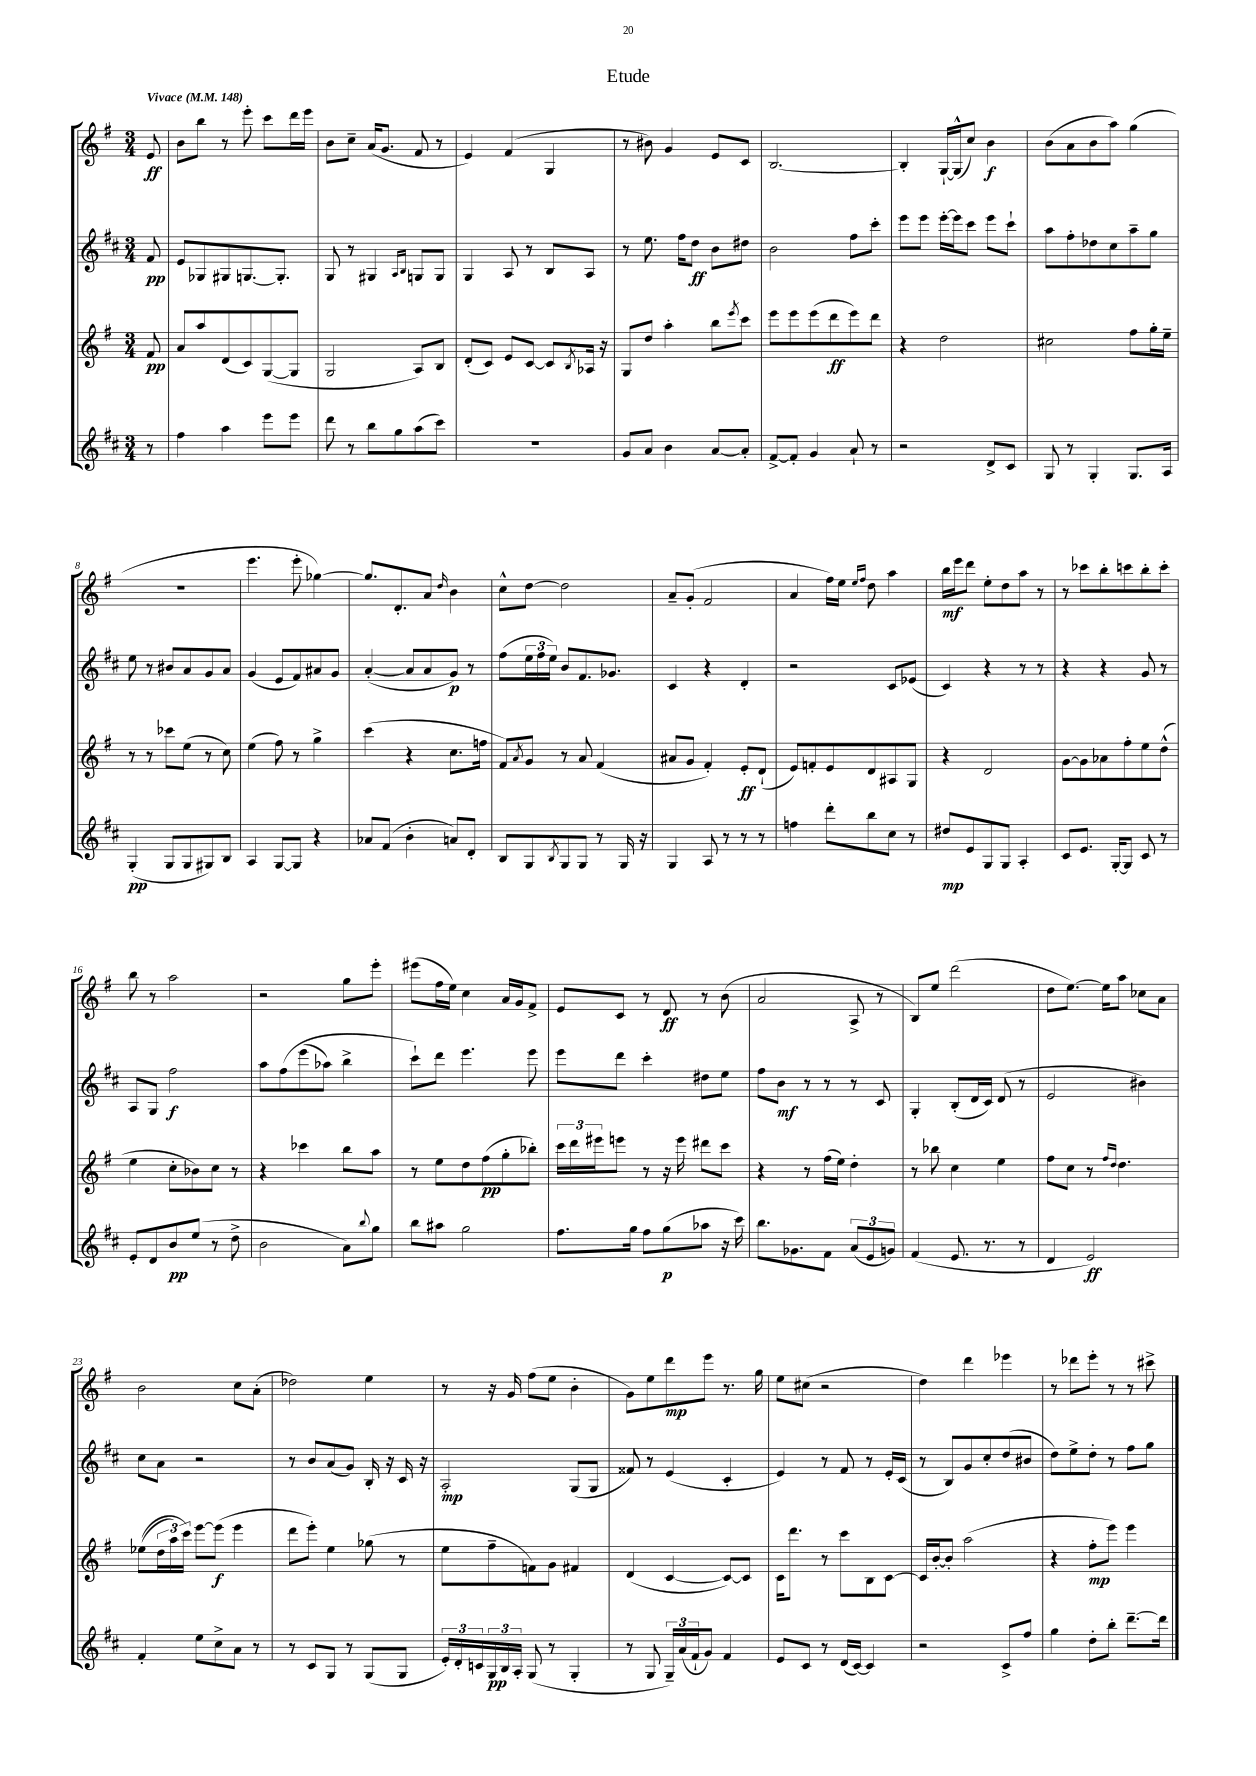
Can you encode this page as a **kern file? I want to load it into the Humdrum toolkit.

**kern	**kern	**kern	**kern
*staff4	*staff3	*staff2	*staff1
*clefG2	*clefG2	*clefG2	*clefG2
*k[f#c#]	*k[f#]	*k[f#c#]	*k[f#]
*M3/4	*M3/4	*M3/4	*M3/4
*MM148	*MM148	*MM148	*MM148
8r	8f#	8f#	8e
=	=	=	=
4ff#	8a	8e	8b
.	8aa	8G-	8bb
4aa	(8d	8G#	8r
.	8c)	[8.G	8eee'
8eee	([8G	.	8ccc
.	.	8.G']	.
8eee	8G]	.	16ddd
.	.	.	16eee
=	=	=	=
8ddd	2G	8G	8b
8r	.	8r	8cc~
8bb	.	4G#	(16a
.	.	.	8.g
8gg	.	.	.
.	.	16qqA	.
.	.	16qqB	.
(8aa	8A)	8G	8f#
8ccc#)	8B	8G	8r
=	=	=	=
2.r	(8d'	4G	4e)
.	8c)	.	.
.	8e	8A	(4f#
.	[8c	8r	.
.	8c]	8B	4G
.	8qB	.	.
.	16A-	8A	.
.	16r	.	.
=	=	=	=
8g	8G	8r	8r
8a	8dd	8.ee	8b#)
4b	4aa'	.	4g
.	.	16ff#	.
.	.	8dd	.
[8a	8bb	8b	8e
.	8qeee	.	.
8a']	8ccc	8dd#	8c
=	=	=	=
[8f#^	8eee	2b	[2.B
8f#']	8eee	.	.
4g	(8eee	.	.
.	8ddd	.	.
8a`	8eee)	8ff#	.
8r	8ddd	8ccc#'	.
=	=	=	=
2r	4r	8eee	4B']
.	.	8eee	.
.	2dd	[16eee'	[16G`
.	.	16eee]	(16G^^]
.	.	8ccc#	8cc)
8d^	.	8eee	4b
8c#	.	8ccc#`	.
=	=	=	=
8G	2cc#	8aa	(8b
8r	.	8ff#'	8a
4G'	.	8dd-	8b
.	.	8cc#	8aa)
8.G	8ff#	8aa~	(4gg
.	16gg'	8gg	.
16A	16ee~	.	.
=	=	=	=
(4G'	8r	8ee	2.r
.	8r	8r	.
8G	8ccc-	8b#	.
8G	(8ee	8a	.
8G#)	8r	8g	.
8B	8cc)	8a	.
=	=	=	=
4A	(4ee	(4g	4.eee
[8G	8ff#)	8e	.
8G]	8r	8f#)	8eee'
4r	4gg^	8a#	[4gg-)
.	.	8g	.
=	=	=	=
8a-	(4ccc	([4a'	8.gg-]
(8f#	.	.	.
.	.	.	8.d'
4b'	4r	8a]	.
.	.	8a	8a
.	.	.	16qqdd
8a)	8.cc	8g)	4b
8d'	.	8r	.
.	16ff	.	.
=	=	=	=
8B	8f#)	(8ff#	8cc^^
.	8qa	.	.
8G	8g	24ee	[8dd
.	.	24ff#	.
.	.	24ee)	.
8qB	.	.	.
8G	8r	8b	2dd]
8G	8a	8.f#	.
8r	(4f#	.	.
.	.	8.g-	.
16G	.	.	.
16r	.	.	.
=	=	=	=
4G	8a#	4c#	8a~
.	8g	.	(8g'
8A	4f#')	4r	2f#
8r	.	.	.
8r	8e'	4d'	.
8r	(8d`	.	.
=	=	=	=
4ff	8e)	2r	4a
.	8f'	.	.
8ddd'	8e	.	16ff#)
.	.	.	16ee
.	.	.	16qqee
.	.	.	16qqff#
8bb	8d	.	8dd
8cc#	8A#	8c#	4aa
8r	8G	(8e-	.
=	=	=	=
8dd#	4r	4c#)	16bb
.	.	.	16eee
8e	.	.	8ddd
8G	2d	4r	8ee'
8G	.	.	8dd
4A'	.	8r	8aa
.	.	8r	8r
=	=	=	=
8c#	[8g	4r	8r
8.e	8g]	.	8ccc-
.	8a-	4r	8bb'
[16G'	.	.	.
8G]	8ff#'	.	8ccc
8c#	8ee	8g	8bb'
8r	(8dd^^	8r	8ccc'
=	=	=	=
8e'	4ee	8A	8bb
8d	.	8G	8r
8b	8cc'	2ff#	2aa
(8ee	8b-)	.	.
8r	8cc	.	.
8dd^	8r	.	.
=	=	=	=
2b	4r	8aa	2r
.	.	&(8ff#	.
.	4ccc-	(8eee	.
.	.	8aa-)	.
8a)	8bb	4bb^	8gg
8qqbb	.	.	.
8gg	8aa	.	8eee'
=	=	=	=
8bb	8r	8ccc#`&)	(8eee#
8aa#	8ee	8ddd	16ff#
.	.	.	16ee)
2gg	8dd	4.eee	4cc
.	(8ff#	.	.
.	8gg'	.	16a
.	.	.	16g
.	8bb-')	8eee	8f#^
=	=	=	=
8.ff#	24ccc	8eee	8e
.	24ddd	.	.
.	24eee#	.	.
.	8eee	8ddd	8c
16gg	.	.	.
8ff#	8r	4ccc#'	8r
(8gg	16r	.	8d
.	16eee	.	.
8aa-	8ddd#	8dd#	8r
16r	8ccc	8ee	(8b
16ccc#)	.	.	.
=	=	=	=
8.bb	4r	8ff#	2a
.	.	8b	.
8.g-	.	.	.
.	8r	8r	.
8f#	(16ff#	8r	.
.	16ee)	.	.
(12a	4dd'	8r	8A^
12e	.	.	.
.	.	8c#	8r
12g)	.	.	.
=	=	=	=
(4f#	8r	4G'	8B)
.	8bb-	.	8ee
8.e	4cc	(8B'	(2ddd
.	.	16d	.
8.r	.	16c#)	.
.	4ee	(8d	.
8r	.	8r	.
=	=	=	=
4d	8ff#	2e	8dd
.	8cc	.	[8.ee)
2e)	8r	.	.
.	.	.	16ee]
.	16qqff#	.	.
.	16qqdd	.	.
.	4.dd	.	8aa
.	.	4b#)	8cc-
.	.	.	8a
=	=	=	=
4f#'	&((8ee-	8cc#	2b
.	24dd	8a	.
.	24aa)	.	.
.	24ccc&)	.	.
8ee	[8eee	2r	.
8cc#^	(8eee]	.	.
8a	4eee	.	8cc
8r	.	.	(8a'
=	=	=	=
8r	8ddd	8r	2dd-)
8c#	8eee')	8b	.
8G	4ee	(8a	.
8r	.	8g)	.
(8G	(8gg-	16B'	4ee
.	.	16r	.
8G	8r	16c#	.
.	.	16r	.
=	=	=	=
24e')	8ee	2A'	8r
24d'	.	.	.
24c	.	.	.
24G	8ff#~	.	16r
24B	.	.	.
.	.	.	16g
24A'	.	.	.
(8G	8f)	.	(8ff#
8r	8g	.	8ee
4G'	4f#	(8G	4b'
.	.	8G	.
=	=	=	=
8r	(4d	8f##)	8g)
8G	.	8r	8ee
24G~)	[4c	(4e	8ddd
(24a	.	.	.
24f#`	.	.	.
8g)	.	.	8eee
4f#	8c_)	4c#'	8.r
.	8c]	.	.
.	.	.	16gg
=	=	=	=
8e	16c	4e)	8ee
.	8.ddd	.	.
8c#	.	.	(8cc#
8r	8r	8r	2r
(16d	8ccc	8f#	.
[16c#)	.	.	.
4c#]	8B	8r	.
.	[8c	16e'	.
.	.	(16c#	.
=	=	=	=
2r	16c]	8r	4dd)
.	[16b'	.	.
.	8b']	8B)	.
.	(2aa	8g	4ddd
.	.	8cc#'	.
8c#^	.	(8dd	4eee-
8ff#	.	8b#	.
=	=	=	=
4gg	4r	8dd)	8r
.	.	8ee^	8ddd-
8dd'	8ff#'	8dd'	8eee'
8bb'	8eee)	8r	8r
[8.ddd~	4eee	8ff#	8r
.	.	8gg	8ccc#^
16ddd]	.	.	.
==	==	==	==
*-	*-	*-	*-
